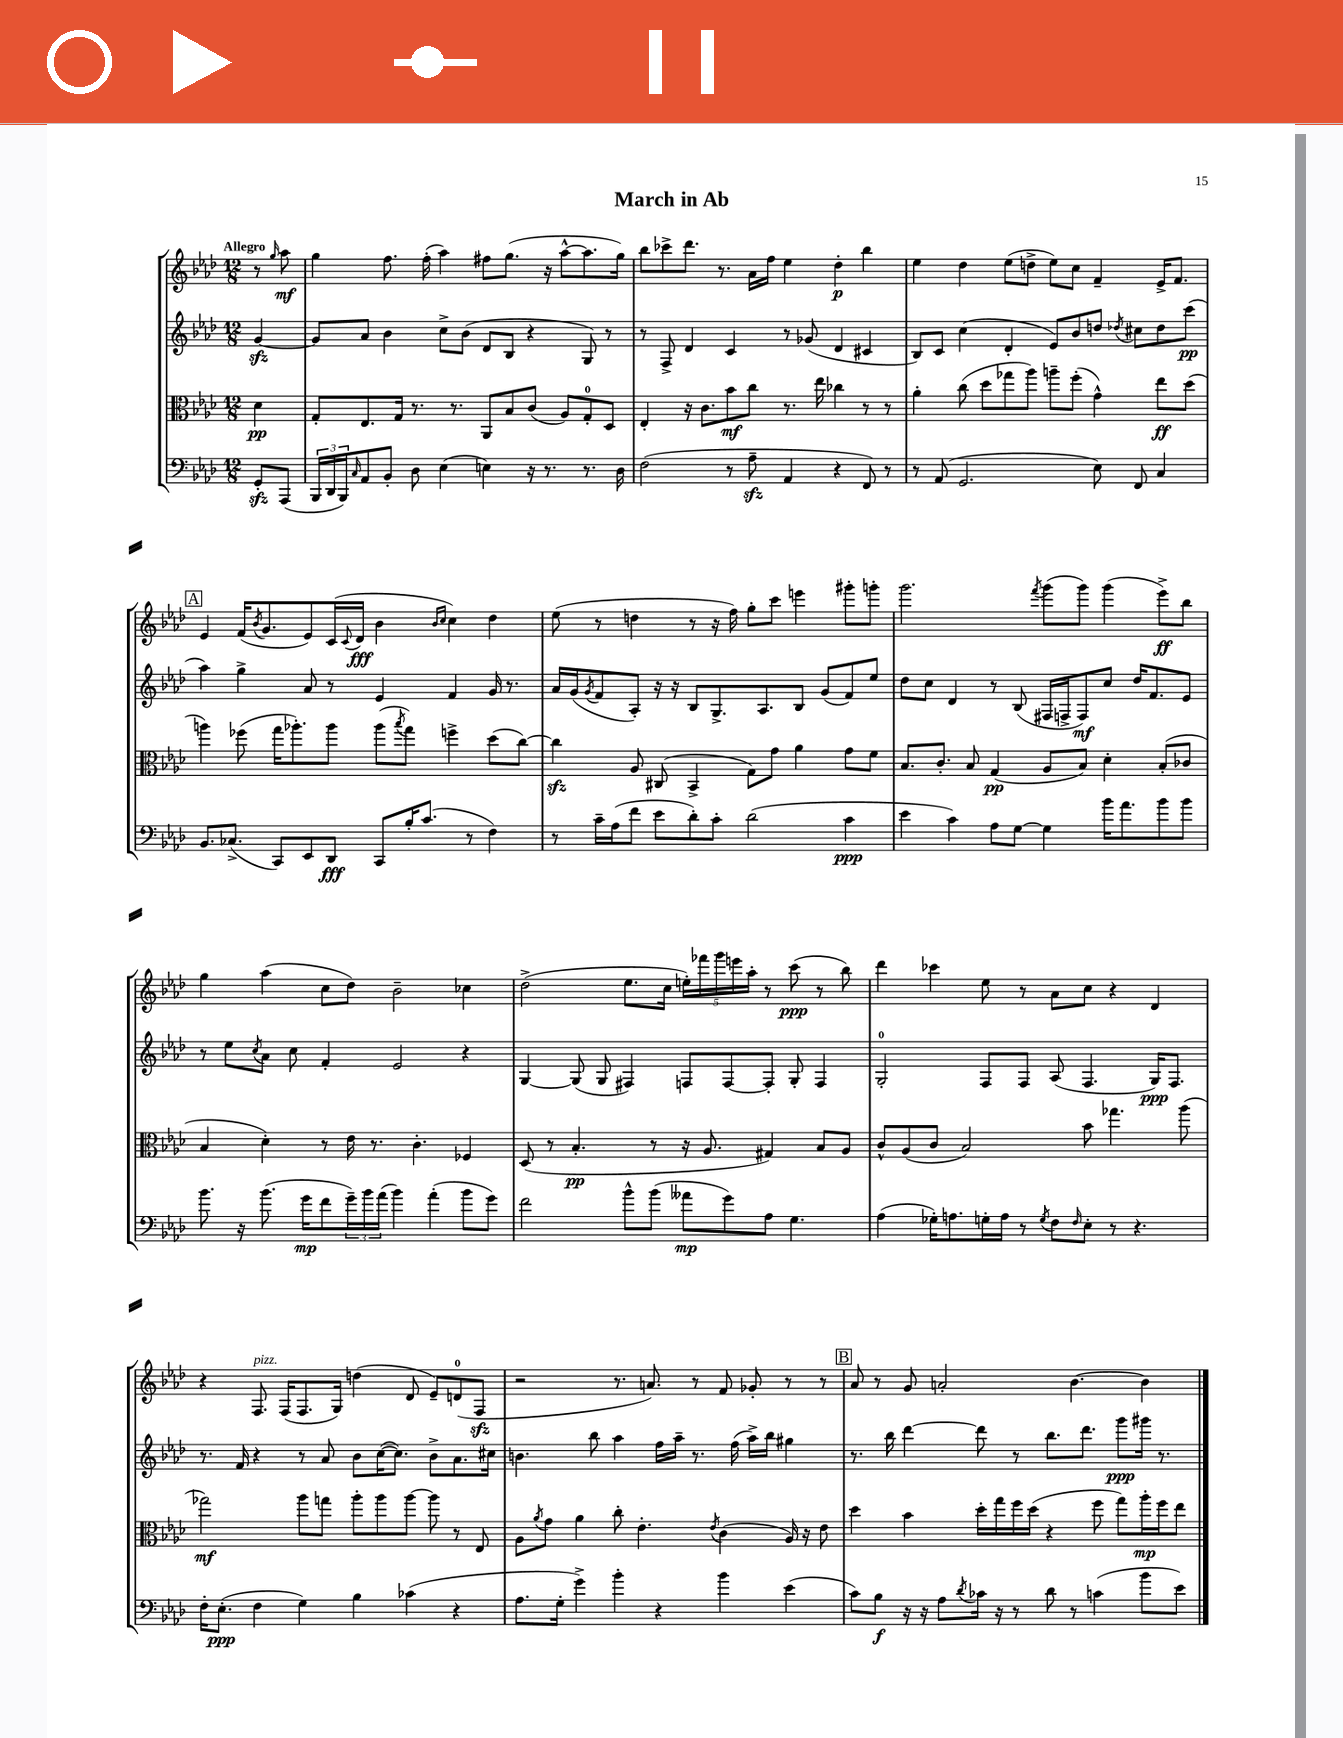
\header { title = "March in Ab" }
<<
\new StaffGroup <<
\new Staff = "s0" {
    \clef treble \key aes \major \numericTimeSignature \time 12/8 \partial 4 \tempo "Allegro"
    r8 \grace { g''16 } aes''8\mf |
    g''4 f''8. f''16-.( aes''4) fis''8 g''8.( r16 aes''8~-^ aes''8. g''16) |
    bes''8 ces'''8-> des'''8. r8. aes'16 f''16 ees''4 des''4-.\p bes''4 |
    ees''4 des''4 ees''8( d''8-> ees''8) c''8 f'4-- ees'16-> f'8. |
    \mark \markup { \box "A" } ees'4 f'16( \acciaccatura { bes'8 } g'8. ees'8) c'16( \appoggiatura { c'8 } des'16\fff bes'4 \grace { bes'16 c''16 } c''4) des''4 |
    ees''8( r8 d''4 r8 r16 f''16) g''8-. c'''8 e'''4 gis'''8-. g'''8-. |
    g'''2. \acciaccatura { f'''8 } g'''8( g'''8) g'''4( ees'''8->\ff) bes''8 |
    g''4 aes''4( c''8 des''8) bes'2-- ces''4 |
    des''2->( ees''8. c''16 \tuplet 5/4 { e''16-.) fes'''16 g'''16 e'''16 aes''16-. } r8 c'''8\ppp( r8 bes''8) |
    des'''4 ces'''4 ees''8 r8 aes'8 c''8 r4 des'4 |
    r4 f8.^\markup { \italic "pizz." } f16( f8. g16) d''4( des'8 ees'8--) d'8-0( f8\sfz |
    r2 r8. a'8.) r8 f'8 ges'8-. r8 r8 |
    \mark \markup { \box "B" } aes'8 r8 g'8 a'2-. bes'4.~ bes'4 \bar "|." |
}
\new Staff = "s1" {
    \clef treble \key aes \major \numericTimeSignature \time 12/8 \partial 4
    g'4~\sfz |
    g'8 aes'8 bes'4 c''8-> bes'8( des'8 bes8 r4 g8) r8 |
    r8 f8-> des'4 c'4 r8 ges'8( des'4 cis'4 |
    bes8) c'8 c''4( des'4-. ees'8) bes'8 d''8 \acciaccatura { des''8 } cis''8 des''8 c'''8\pp( |
    \mark \markup { \box "A" } aes''4) g''4-> aes'8 r8 ees'4 f'4 g'16 r8. |
    aes'16 g'16( \acciaccatura { g'8 } f'8 aes8-.) r16 r16 bes8 g8.-> aes8. bes8 g'8( f'8) ees''8 |
    des''8 c''8 des'4 r8 bes8( fis16 f16-> f8\mf) c''8 des''16 f'8. ees'8 |
    r8 ees''8 \acciaccatura { c''8 } aes'8 c''8 f'4-. ees'2 r4 |
    g4~ g8( g8 fis4) f8 f8~ f8-. g8-. f4 |
    g2-0-. f8 f8 aes8( f4. g16\ppp) f8. |
    r8. f'16 r4 r8 aes'8 bes'8 c''16~( c''8.) bes'8-> aes'8. cis''16 |
    b'4. bes''8 aes''4 f''16 aes''16-- r8. f''16( aes''16->) bes''16 gis''4 |
    \mark \markup { \box "B" } r8. bes''16 des'''4~ des'''8 r8 bes''8. des'''8. g'''8\ppp gis'''16 r8. \bar "|." |
}
\new Staff = "s2" {
    \clef alto \key aes \major \numericTimeSignature \time 12/8 \partial 4
    des'4\pp |
    g8-. ees8. g16 r8. r8. aes,8 bes8 c'8( aes8) g8-0-. des8 |
    ees4-. r16 c'8. bes'8\mf c''8 r8. ees''16 ces''4 r8 r8 |
    aes'4-. c''8( des''8 ges''8 aes''8) a''8-- f''8-.( g'4-^) ees''8\ff des''8( |
    \mark \markup { \box "A" } a''4) fes''8( g''16 aes''8.-.) aes''8 aes''8( \acciaccatura { bes''8 } g''8) f''4-> des''8( c''8~) |
    c''4\sfz aes8 cis8( bes,4-> g8) g'8 aes'4 g'8 f'8 |
    bes8. c'8.-. bes8 g4\pp( aes8 bes8) des'4-. bes8-.( ces'8 |
    bes4 des'4-.) r8 ees'16 r8. c'4.-. fes4 |
    des8( r8 bes4.-.\pp r8 r16 aes8. gis4) bes8 aes8 |
    c'8-^ aes8( c'8 bes2) bes'8 ges''4. aes''8( |
    ges''2\mf) aes''8 g''8 aes''8-. aes''8 aes''8~ aes''8 r8 ees8 |
    aes8 \acciaccatura { aes'8 } g'8 aes'4 c''8-. ees'4.-. \acciaccatura { ees'8 } c'4( aes16) r16 ees'8 |
    \mark \markup { \box "B" } des''4 bes'4 des''16-. g''16 f''16 des''16( r4 f''8 g''8) aes''16-.\mp f''16 ees''8 \bar "|." |
}
\new Staff = "s3" {
    \clef bass \key aes \major \numericTimeSignature \time 12/8 \partial 4
    g,8-.\sfz aes,,8( |
    \tuplet 3/2 { bes,,16 des,16 bes,,16) } \grace { c16 } aes,8 bes,8-. des8 ees4( e4) r16 r8. r8. des16 |
    f2( r8 aes8--\sfz aes,4 r4 f,8) r8 |
    r8 aes,8( g,2. ees8) f,8 c4 |
    \mark \markup { \box "A" } bes,8. ces8.->( c,8) ees,8 des,8\fff c,8 bes16-. c'8.( r8 f4) |
    r8 c'16-- aes16( f'8 ees'8 des'8-.) c'8-. des'2( c'4\ppp |
    ees'4 c'4) aes8 g8~ g4 bes'16 aes'8. bes'8 bes'8 |
    bes'8. r16 bes'8.( g'16\mp f'8 \tuplet 3/2 { g'16--) bes'16 aes'16( } bes'4) aes'4-.( bes'8 g'8) |
    f'2 bes'8-^ bes'8( aeses'8\mp g'8) aes8 g4. |
    aes4( ges16-.) a8. g16-. a16 r8 \acciaccatura { g8 } f8 \grace { f16 } ees8-. r8 r4. |
    f16-. ees8.-.\ppp( f4 g4) bes4 ces'4( r4 |
    aes8. g16-. g'4->) bes'4-. r4 bes'4 ees'4( |
    \mark \markup { \box "B" } c'8) bes8\f r16 r16 aes8 \acciaccatura { des'8 } ces'16 r16 r8 des'8 r8 c'4( bes'8 ees'8) \bar "|." |
}
>>
>>
\layout { \context { \Score \remove "Bar_number_engraver" } }
